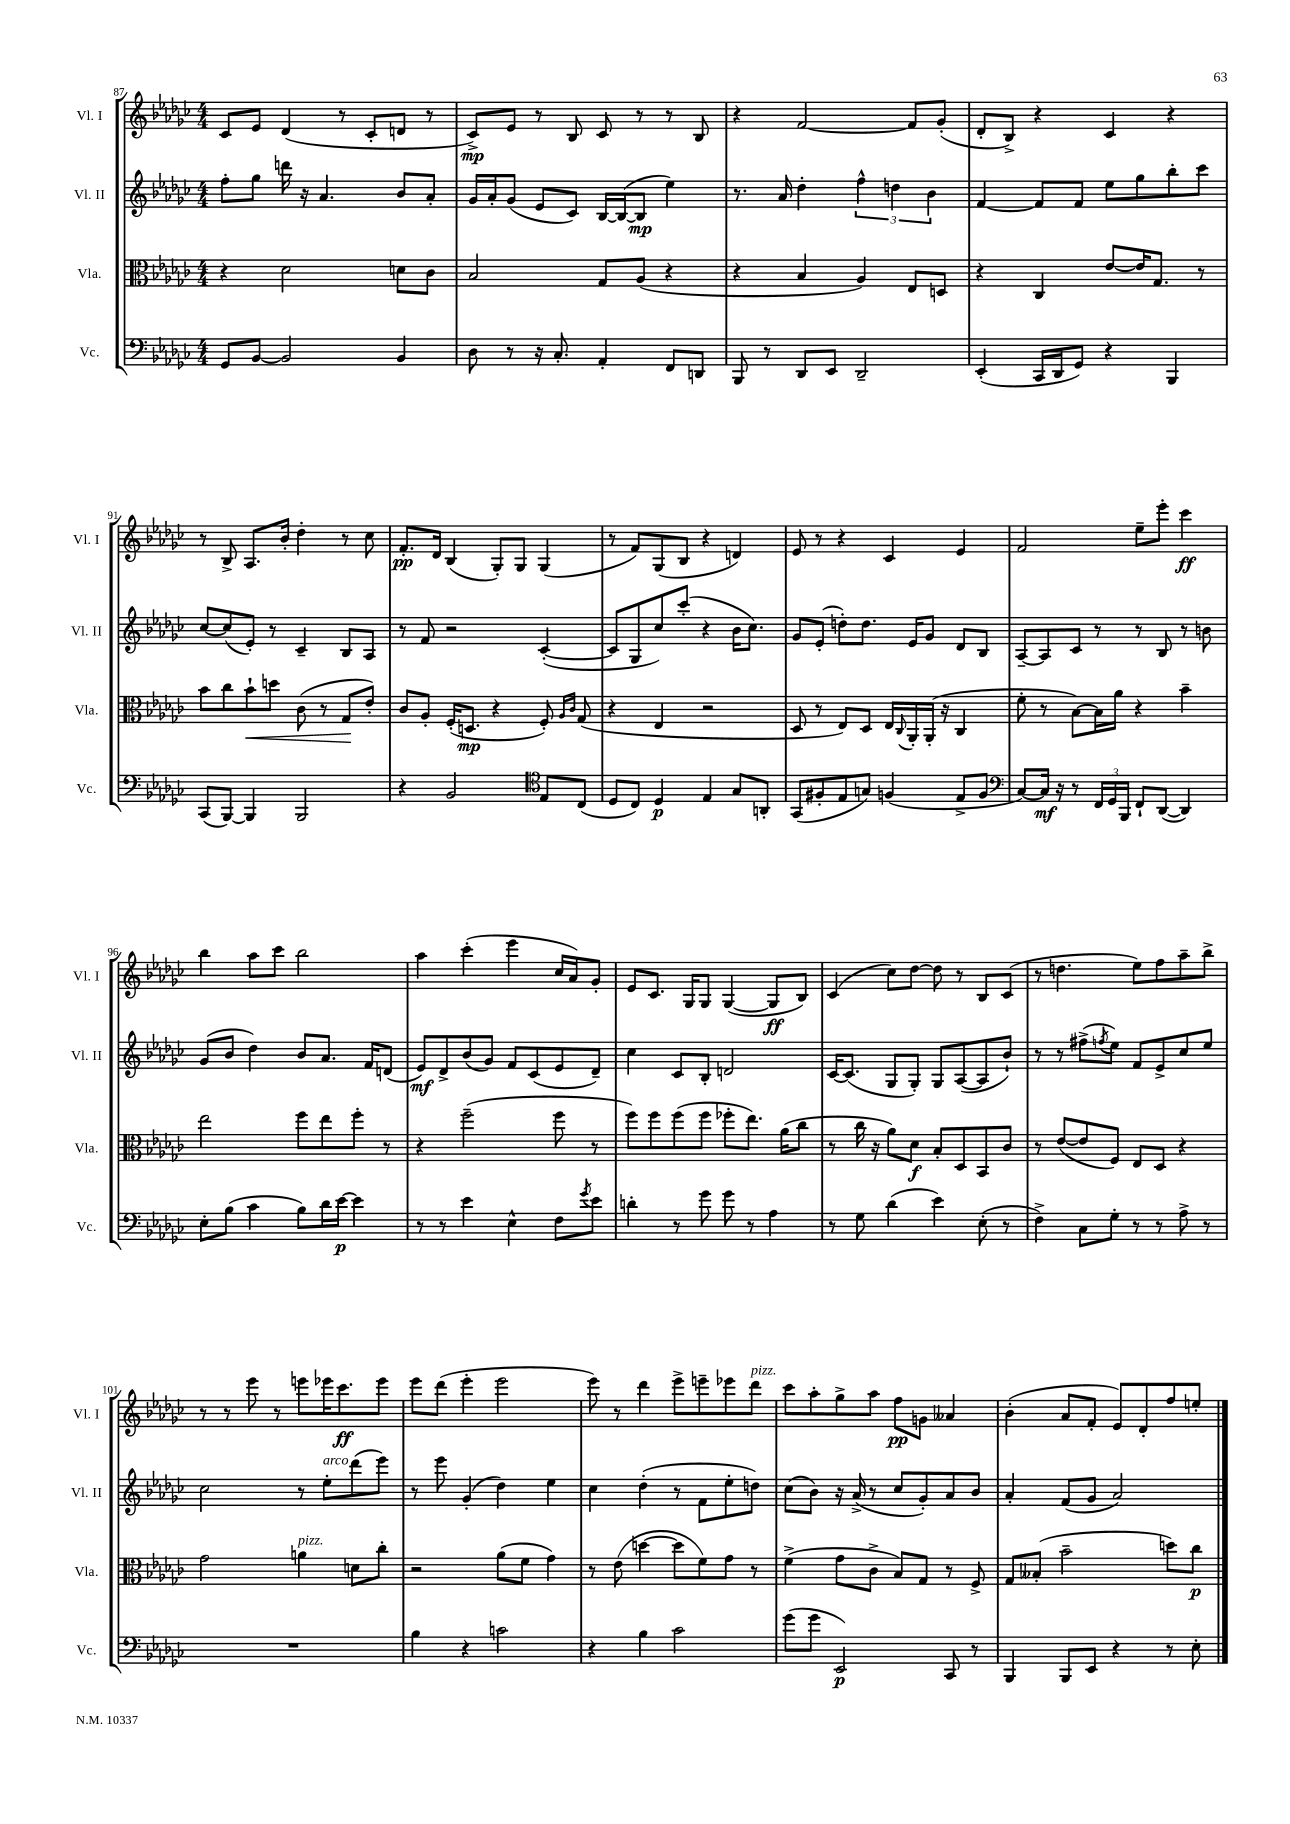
<<
\new StaffGroup <<
\new Staff = "s0" \with { instrumentName = "Vl. I" shortInstrumentName = "Vl. I" } {
    \clef treble \key ges \major \numericTimeSignature \time 4/4
    ces'8 ees'8 des'4( r8 ces'8-. d'8 r8 |
    ces'8->\mp) ees'8 r8 bes8 ces'8 r8 r8 bes8 |
    r4 f'2~ f'8 ges'8-.( |
    des'8-. bes8->) r4 ces'4 r4 |
    r8 bes8-> aes8. bes'16-. des''4-. r8 ces''8 |
    f'8.-.\pp des'16 bes4( ges8-.) ges8 ges4( |
    r8 f'8) ges8( bes8 r4 d'4) |
    ees'8 r8 r4 ces'4 ees'4 |
    f'2 ees''8-- ees'''8-. ces'''4\ff |
    bes''4 aes''8 ces'''8 bes''2 |
    aes''4 ces'''4-.( ees'''4 ces''16 aes'16) ges'8-. |
    ees'8 ces'8. ges16 ges8 ges4~( ges8\ff bes8) |
    ces'4( ces''8) des''8~ des''8 r8 bes8 ces'8( |
    r8 d''4. ees''8) f''8 aes''8-- bes''8-> |
    r8 r8 ees'''8 r8 e'''8 ees'''16 ces'''8.\ff ees'''8 |
    ees'''8 des'''8( ees'''4-. ees'''2 |
    ees'''8) r8 des'''4 ees'''8-> e'''8-- ees'''8 des'''8^\markup { \italic "pizz." } |
    ces'''8 aes''8-. ges''8-> aes''8 f''8\pp g'8 aeses'4 |
    bes'4-.( aes'8 f'8-. ees'8) des'8-. f''8 e''8-. \bar "|." |
}
\new Staff = "s1" \with { instrumentName = "Vl. II" shortInstrumentName = "Vl. II" } {
    \clef treble \key ges \major \numericTimeSignature \time 4/4
    f''8-. ges''8 d'''16 r16 aes'4. bes'8 aes'8-. |
    ges'16 aes'16-. ges'8( ees'8 ces'8) bes16~ bes16~( bes8\mp ees''4) |
    r8. aes'16 des''4-. \tuplet 3/2 { f''4-^ d''4 bes'4 } |
    f'4~ f'8 f'8 ees''8 ges''8 bes''8-. ces'''8 |
    ces''8~ ces''8( ees'8-.) r8 ces'4-- bes8 aes8 |
    r8 f'8 r2 ces'4~-.( |
    ces'8 ges8 ces''8) ces'''8-.( r4 bes'16 ces''8.) |
    ges'8 ees'8-.( d''8-.) d''8. ees'16 ges'8 des'8 bes8 |
    aes8~-- aes8 ces'8 r8 r8 bes8 r8 b'8 |
    ges'8( bes'8 des''4) bes'8 aes'8. f'16 d'8( |
    ees'8\mf) des'8-> bes'8( ges'8) f'8 ces'8( ees'8 des'8--) |
    ces''4 ces'8 bes8-. d'2 |
    ces'16~ ces'8.( ges8 ges8-.) ges8 aes8~( aes8 bes'8-!) |
    r8 r8 fis''8->( \acciaccatura { f''8 } ees''8) f'8 ees'8-> ces''8 ees''8 |
    ces''2 r8 ees''8-.^\markup { \italic "arco" } des'''8( ees'''8) |
    r8 ees'''8 ges'4-.( des''4) ees''4 |
    ces''4 des''4-.( r8 f'8 ees''8-. d''8) |
    ces''8( bes'8) r16 aes'16->( r8 ces''8 ges'8-.) aes'8 bes'8 |
    aes'4-. f'8( ges'8 aes'2) \bar "|." |
}
\new Staff = "s2" \with { instrumentName = "Vla." shortInstrumentName = "Vla." } {
    \clef alto \key ges \major \numericTimeSignature \time 4/4
    r4 des'2 d'8 ces'8 |
    bes2 ges8 aes8( r4 |
    r4 bes4 aes4) ees8 d8 |
    r4 ces4 ees'8~ ees'16 ges8. r8 |
    bes'8 ces''8 bes'8-!\< d''8 ces'8( r8 ges8\! ees'8-.) |
    ces'8 aes8-. f16-.( d8.\mp r4 f8-.) \grace { aes16 ces'16 } ges8( |
    r4 ees4 r2 |
    des8 r8 ees8) des8 ees16 \appoggiatura { ces8 } aes,16-. aes,16-.( r16 ces4 |
    f'8-. r8 bes8~) bes16 aes'16 r4 bes'4-- |
    ees''2 f''8 ees''8 f''8-. r8 |
    r4 f''2--( f''8 r8 |
    f''8) f''8 f''8( f''8 fes''8-. ees''8.) aes'16( ces''8 |
    r8 ces''16 r16 aes'8) des'8\f bes8-. des8 bes,8 ces'8 |
    r8 ees'8~( ees'8 f8) ees8 des8 r4 |
    ges'2 a'4^\markup { \italic "pizz." } d'8 ces''8-. |
    r2 aes'8( f'8 ges'4) |
    r8 ees'8( d''4~ d''8 f'8) ges'8 r8 |
    f'4->( ges'8 ces'8-> bes8) ges8 r8 f8-> |
    ges8 beses8-.( bes'2-- d''8) ces''8\p \bar "|." |
}
\new Staff = "s3" \with { instrumentName = "Vc." shortInstrumentName = "Vc." } {
    \clef bass \key ges \major \numericTimeSignature \time 4/4
    ges,8 bes,8~ bes,2 bes,4 |
    des8 r8 r16 ces8.-. aes,4-. f,8 d,8 |
    bes,,8 r8 des,8 ees,8 des,2-- |
    ees,4-.( ces,16 des,16 ges,8) r4 bes,,4 |
    ces,8( bes,,8~) bes,,4 bes,,2 |
    r4 bes,2 \clef tenor ees8 ces8( |
    des8 ces8) des4\p ees4 ges8 a,8-. |
    ges,8( fis8-. ees8 g8) f4( ees8-> f8 |
    \clef bass ces8~) ces16\mf r16 r8 \tuplet 3/2 { f,16 ges,16 bes,,16 } f,8-! des,8~( des,4) |
    ees8-. bes8( ces'4 bes8) des'16 ees'16~\p ees'4 |
    r8 r8 ees'4 ees4-^ f8 \acciaccatura { ges'8 } ees'8 |
    d'4-. r8 ges'8 ges'8 r8 aes4 |
    r8 ges8 des'4( ees'4) ees8-.( r8 |
    f4->) ces8 ges8-. r8 r8 aes8-> r8 |
    R1 |
    bes4 r4 c'2 |
    r4 bes4 ces'2 |
    ges'8( ges'8 ees,2\p) ces,8 r8 |
    bes,,4 bes,,8 ees,8 r4 r8 ees8-. \bar "|." |
}
>>
>>
\layout { \context { \Score currentBarNumber = #87 } }
